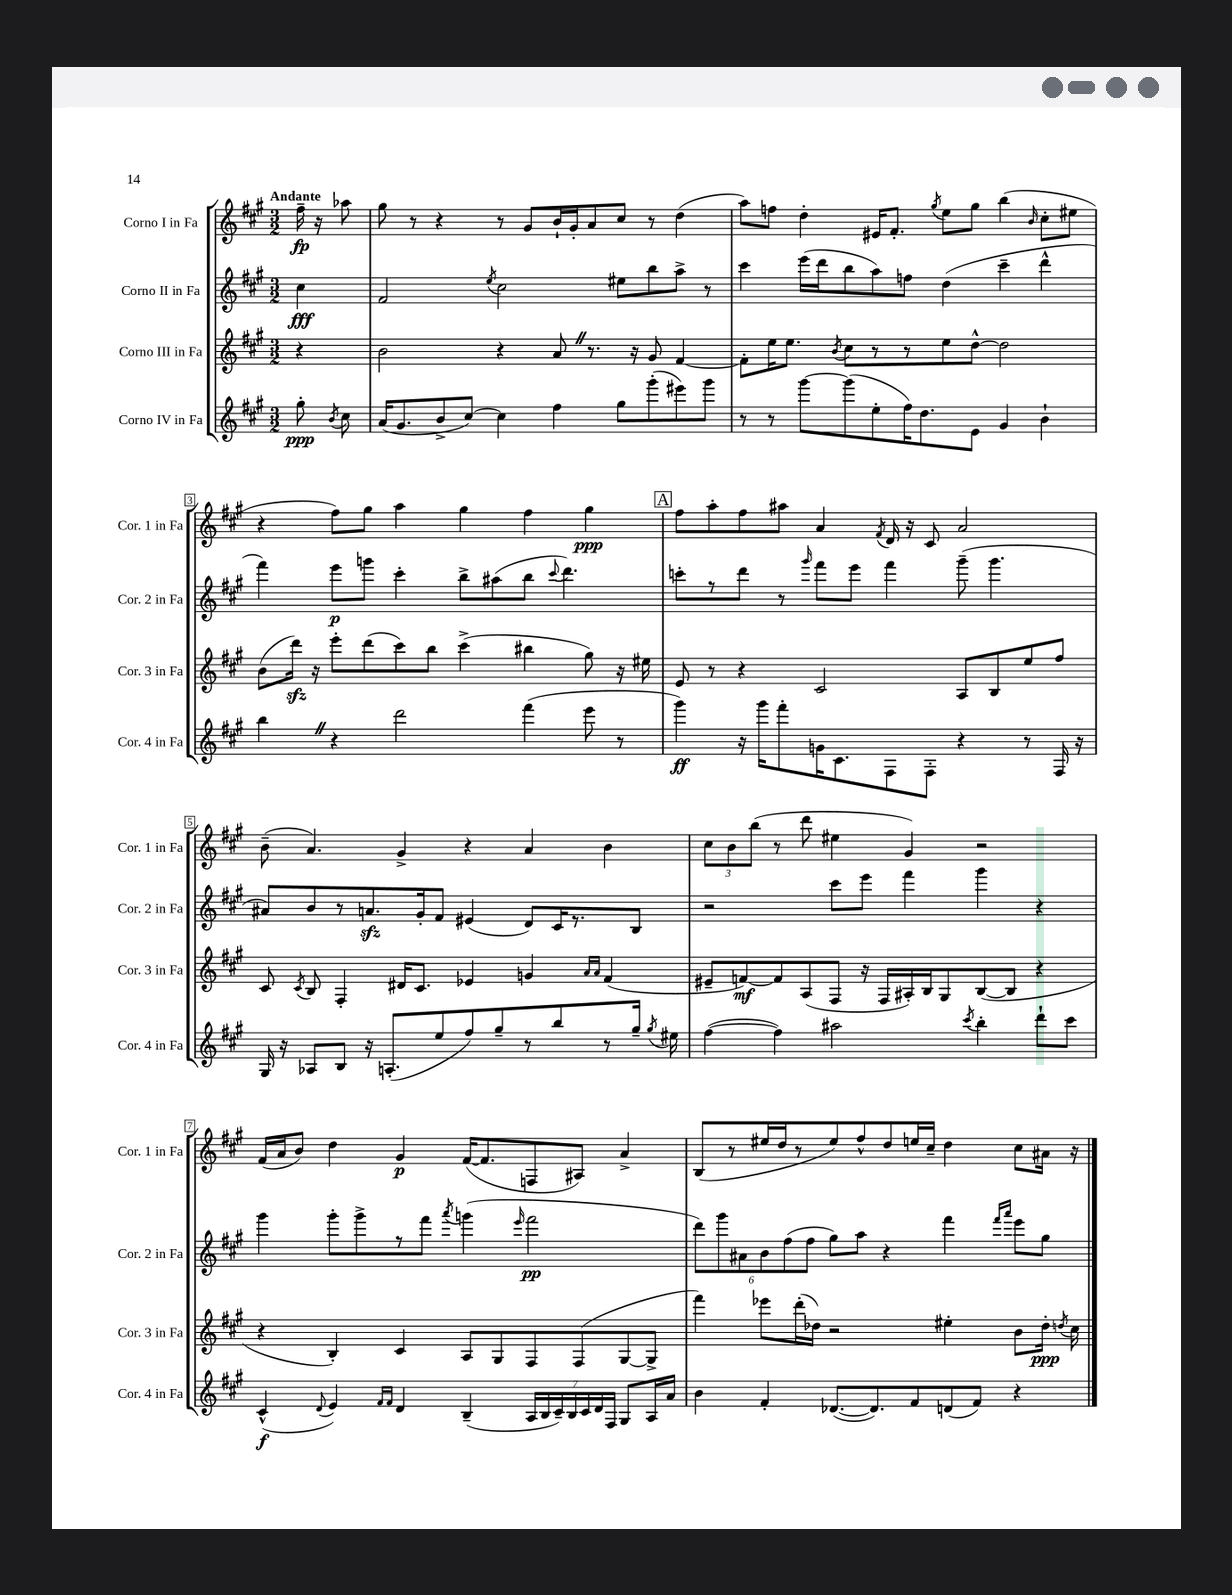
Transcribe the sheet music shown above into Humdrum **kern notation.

**kern	**kern	**kern	**kern
*staff4	*staff3	*staff2	*staff1
*clefG2	*clefG2	*clefG2	*clefG2
*k[f#c#g#]	*k[f#c#g#]	*k[f#c#g#]	*k[f#c#g#]
*M3/2	*M3/2	*M3/2	*M3/2
8gg#'\	4r	4cc#\	16ff#~\
.	.	.	16r
8qb/	.	.	.
8cc#\	.	.	8aa-\
=	=	=	=
(16a/LK	2b\	2f#/	8gg#\
8.g#/	.	.	.
.	.	.	8r
8b^/	.	.	4r
[8cc#/J)	.	.	.
.	.	8qee/	.
4cc#\]	4r	2cc#\	8r
.	.	.	8g#/L
4ff#\	8a/	.	16b`/L
.	.	.	16g#'/J
.	8.r	.	8a/
8gg#\L	.	8ee#\L	8cc#/J
.	16r	.	.
(8ggg#'\	8g#/	8bb\	8r
8eee#\)	[4f#/	8aa^\J	(4dd\
8ggg#\J	.	8r	.
=	=	=	=
8r	8f#'\]L	4ccc#\	8aa\L)
8r	16ee\K	.	8ff\J
.	8.ee\J	.	.
[8ggg#\L	.	(16eee\LL	4dd'\
.	.	16ddd\J	.
.	8qb/	.	.
(8ggg#\]	8cc#\L	8bb\	.
8ee'\	8r	8aa\)	16e#/LK
.	.	.	8.f#'/J
16ff#\K)	8r	8ff\J	.
8.dd\	.	.	.
.	.	.	8qgg#/
.	8ee\	(4dd\	8ee\L
8e\J	[8dd^^\J	.	8gg#\J
4g#/	2dd\]	4ccc#~\	(4bb\
.	.	.	16qqb/
4b`\	.	4ddd^^\	8cc#'\L
.	.	.	8ee#\J
=	=	=	=
4bb\	(8b\L	4fff#\)	4r
.	16ddd\Jk)	.	.
.	16r	.	.
4r	8eee'\L	8eee\L	8ff#\L)
.	(8ddd\	8ggg\J	8gg#\J
2ddd\	8ccc#\)	4ccc#'\	4aa\
.	8bb\J	.	.
.	(4ccc#^\	8bb^\L	4gg#\
.	.	(8aa#\	.
(4fff#\	4bb#\	8bb\J	4ff#\
.	.	8qqccc#/	.
.	.	4.ddd\)	.
8eee\	8gg#\)	.	4gg#\
8r	16r	.	.
.	16ee#\	.	.
=	=	=	=
4ggg#\)	8e/	8ccc'\L	8ff#\L
.	8r	8r	8aa'\
16r	4r	8ddd\J	8ff#\
16ggg#\LK	.	.	.
8fff#'\	.	8r	8aa#\J
.	.	16qqggg#/	.
16g\K	2c#/	8fff#\L	4a/
8.c#\	.	.	.
.	.	8eee\J	.
.	.	.	8qf#/
8F#\	.	4fff#\	16d/
.	.	.	16r
8F#'\J	.	.	8c#/
4r	8A/L	(8ggg#~\	2a/
.	8B/	4.ggg#\	.
8r	8ee/	.	.
16F#/	8ff#/J	.	.
16r	.	.	.
=	=	=	=
16G#/	8c#/	8a#/L)	(8b~\
16r	.	.	.
.	8qc#/	.	.
8A-/L	8B/	8b/	4.a/)
8B/J	4F#'/	8r	.
16r	.	8.a/	.
(8.A'/L	.	.	.
.	16d#/LK	.	4g#^/
.	8.c#/J	16g#'/k	.
8ee/	.	8f#/J	.
8ff#/)	4e-/	(4e#/	4r
8gg#~/	.	.	.
8r	4g/	8d/L)	4a/
8bb/	.	16c#/K	.
.	.	8.r	.
.	16qqa/LL	.	.
.	16qqa/JJ	.	.
8r	(4f#/	.	4b\
16gg#~/Jk	.	8B/J	.
8qgg#/	.	.	.
16ee#\	.	.	.
=	=	=	=
([4ff#\	8e#~/L	2r	12cc#\L
.	.	.	12b\
.	[8f/)	.	.
.	.	.	(12bb\J
4ff#\])	8f/]	.	8r
.	(8A/	.	8ddd\
2aa#\	8F#/J	8ccc#\L	4ee#\
.	16r	8eee\J	.
.	16F#/LL	.	.
.	16A#'/)	4fff#\	4g#/)
.	16B/J	.	.
.	8G#/	.	.
8qccc#/	.	.	.
4bb'\	([8B/	4ggg#\	2r
.	8B/]J	.	.
8ddd`\L	4r	4r	.
8ccc#\J	.	.	.
=	=	=	=
(4c#^^/	4r	4ggg#\	(16f#/LL
.	.	.	16a/J
.	.	.	8b/J)
8qqd/	.	.	.
4e/)	4B'/)	8ggg#'\L	4dd\
.	.	8ggg#^\	.
16qqf#/LL	.	.	.
16qqf#/JJ	.	.	.
4d/	4c#/	8r	4g#/
.	.	8fff#\J	.
.	.	8qaaa/	.
(4B~/	8A/L	(4ggg\	([16f#/LK
.	.	.	8.f#/]
.	8G#/	.	.
.	.	16qqeee/	.
28A/LL	8F#/	2fff#\	8F/
28B/	.	.	.
28c#~/)	.	.	.
28B/	.	.	.
.	(8F#/	.	8A#/J)
28c#/	.	.	.
28d/	.	.	.
28F#/JJ	.	.	.
8G#/L	[8G#/	.	4a^/
16A/L	8G#^/]J	.	.
16a/JJ	.	.	.
=	=	=	=
4b\	4fff#\)	12ddd\L)	(8B/L
.	.	12ggg#\	.
.	.	.	8r
.	.	12a#\	.
4f#'/	8eee-\L	12b\	16ee#/L
.	.	.	16dd/J
.	.	(12ff#\	.
.	(16ddd'\L	.	8r
.	.	12ff#\J	.
.	16dd-\JJ)	.	.
([8.d-/L	2r	8gg#\L)	8ee#/)
.	.	8aa\J	8ff#^^/
8.d-/])	.	.	.
.	.	4r	8dd/
8f#/	.	.	16ee/L
.	.	.	16cc#~/JJ
(8d/	4ee#'\	4fff#\	4dd\
8f#/J)	.	.	.
.	.	16qqfff#/LL	.
.	.	16qqaaa/JJ	.
4r	8b\L	8eee\L	8cc#\L
.	16dd-'\Jk	8gg#\J	16a#\Jk
.	8qdd/	.	.
.	16cc#\	.	16r
==	==	==	==
*-	*-	*-	*-
